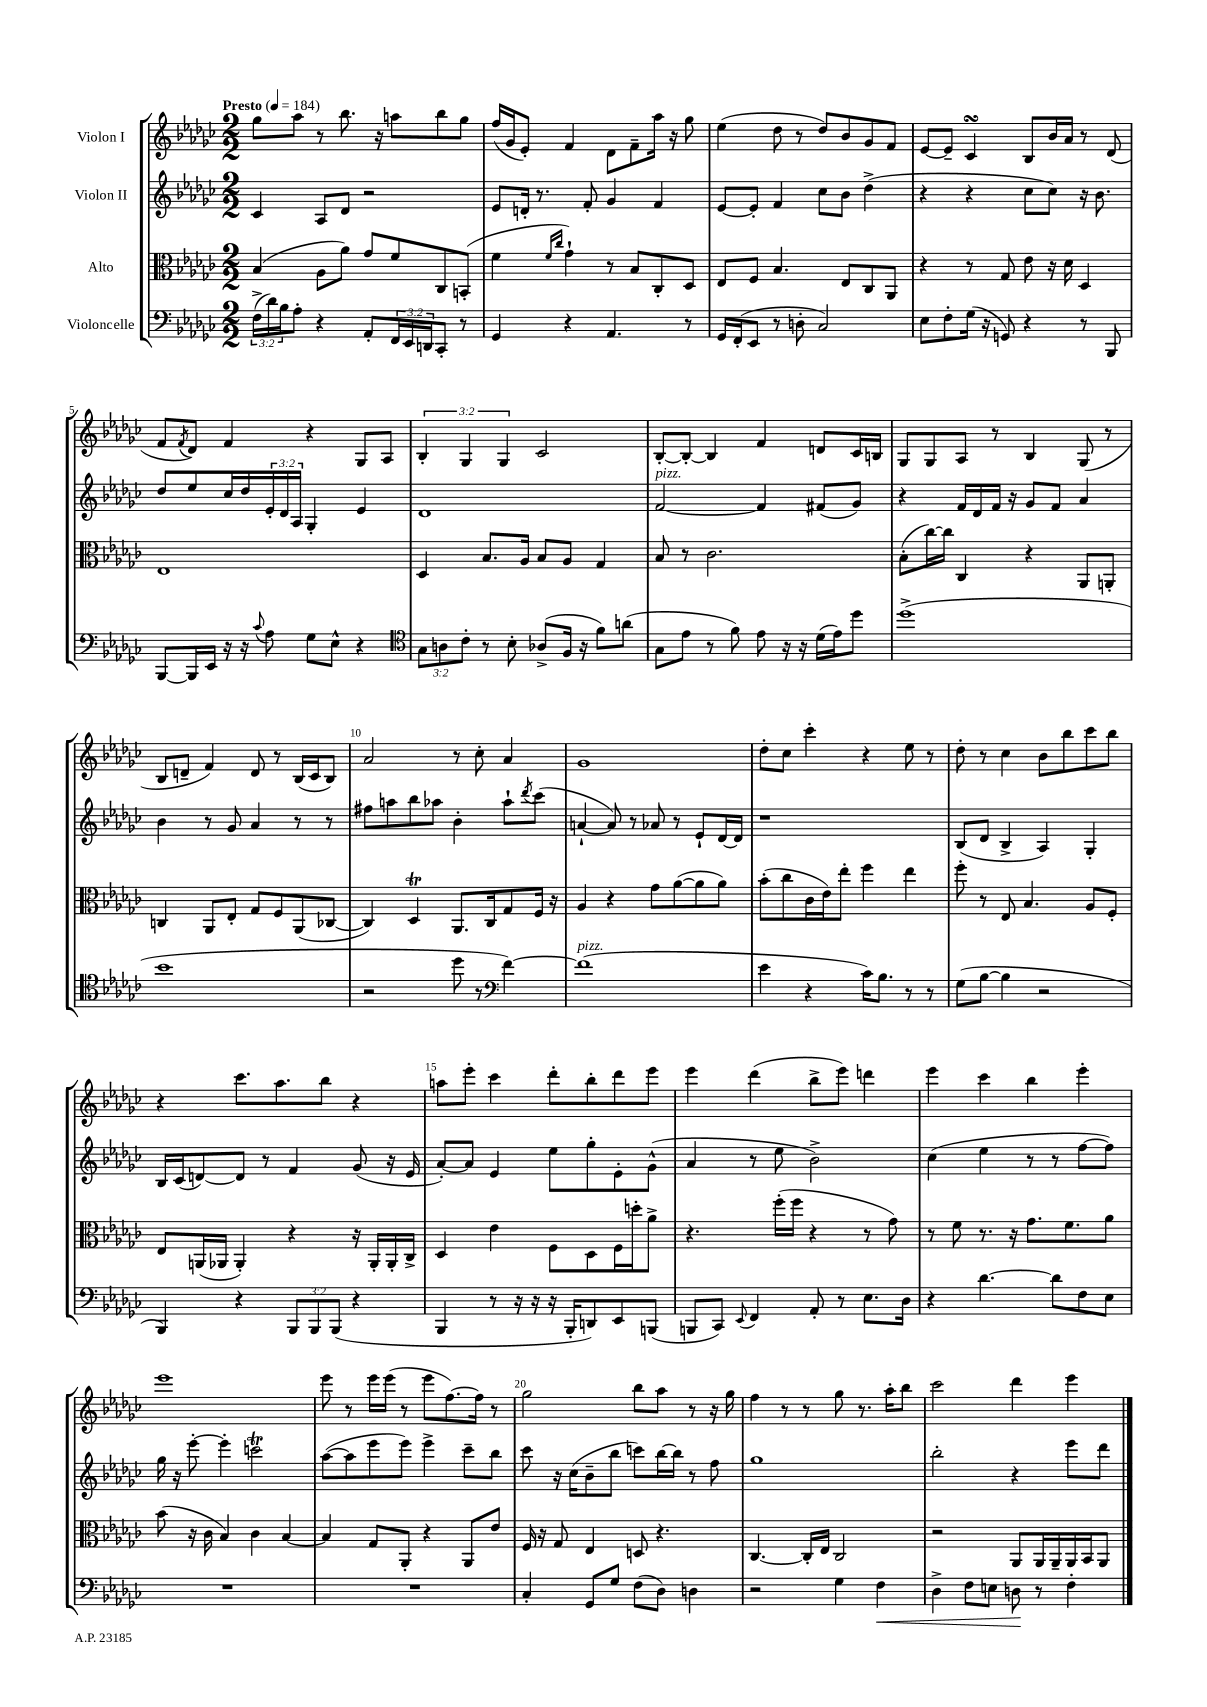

**kern	**dynam	**kern	**kern	**kern
*part4	*part4	*part3	*part2	*part1
*staff4	*staff4	*staff3	*staff2	*staff1
*I"Violoncelle	*	*I"Alto	*I"Violon II	*I"Violon I
*clefF4	*	*clefC3	*clefG2	*clefG2
*k[b-e-a-d-g-c-]	*	*k[b-e-a-d-g-c-]	*k[b-e-a-d-g-c-]	*k[b-e-a-d-g-c-]
*M2/2	*	*M2/2	*M2/2	*M2/2
*MM184	*	*MM184	*MM184	*MM184
=1	=1	=1	=1	=1
!	!	!	!	!LO:TX:a:B:t=Presto
(24F^\LL	.	(4B-/	4c-/	8gg-\L
24d-\)	.	.	.	.
24B-\J	.	.	.	.
8A-'\J	.	.	.	8aa-\J
4r	.	8A-\L	8A-/L	8r
.	.	8a-\J)	8d-/J	8.bb-\
8AA-'/L	.	8g-/L	2r	.
.	.	.	.	16r
24FF/L	.	8f/	.	8aan\L
24EE-/	.	.	.	.
24DDn/J	.	.	.	.
8CC-'/J	.	8C-/	.	8bb-\
8r	.	(8BBn'/J	.	8gg-\J
=2	=2	=2	=2	=2
4GG-/	.	4f\	8e-/L	(16ff/LL
.	.	.	.	16g-/J
.	.	.	16dn'/Jk	8e-'/J)
.	.	.	8.r	.
.	.	16qqf/LL	.	.
.	.	16qqcc-/JJ	.	.
4r	.	4g-`\)	.	4f/
.	.	.	8f'/	.
4.AA-/	.	8r	4g-/	8d-\L
.	.	8B-/L	.	8f~\
.	.	8C-'/	4f/	16aa-\Jk
.	.	.	.	16r
8r	.	8D-/J	.	8gg-\
=3	=3	=3	=3	=3
16GG-/LL	.	8E-/L	[8e-/L	(4ee-\
(16FF'/J	.	.	.	.
8EE-/J	.	8F/J	8e-'/J]	.
8r	.	4.B-/	4f/	8dd-\
8Dn'\	.	.	.	8r
2C-/)	.	.	8cc-\L	8dd-/L)
.	.	8E-/L	8b-\J	8b-/
.	.	8C-/	(4dd-^\	8g-/
.	.	8AA-/J	.	8f/J
=4	=4	=4	=4	=4
8E-\L	.	4r	4r	[8e-/L
8F'\	.	.	.	8e-~/J]
(16G-\Jk	.	8r	4r	4c-sSSs/
16r	.	.	.	.
8GGn/)	.	8G-/	.	.
4r	.	8e-\	8cc-\L	8B-/L
.	.	16r	8cc-\J)	16b-/L
.	.	16d-\	.	16a-/JJ
8r	.	4D-/	16r	8r
.	.	.	8.b-\	.
8BBB-/	.	.	.	(8d-/
!!LO:LB:g=z
=5	=5	=5	=5	=5
[8BBB-/L	.	1E-	8dd-/L	8f/L
.	.	.	.	8qf/
16BBB-/L]	.	.	8ee-/	8d-/J)
16EE-/JJ	.	.	.	.
16r	.	.	16cc-/L	4f/
16r	.	.	16dd-/	.
8qqc-/	.	.	.	.
8A-\	.	.	24e-'/	.
.	.	.	24d-/	.
.	.	.	24A-/JJ	.
8G-\L	.	.	4G-'/	4r
8E-^^\J	.	.	.	.
4r	.	.	4e-/	8G-/L
.	.	.	.	8A-/J
=6	=6	=6	=6	=6
*clefC4	*	*	*	*
12G-\L	.	4D-/	1d-	6B-'/
12An\	.	.	.	.
12c-'\J	.	.	.	6G-/
8r	.	8.B-/L	.	.
.	.	.	.	6G-/
8B-'\	.	.	.	.
.	.	16A-/Jk	.	.
(8A-X^/L	.	8B-/L	.	2c-/
16F/Jk	.	8A-/J	.	.
16r	.	.	.	.
8f\L)	.	4G-/	.	.
(8an\J	.	.	.	.
=7	=7	=7	=7	=7
!	!	!	!LO:TX:a:i:t=pizz.	!
8G-\L	.	8B-/	[2f/	[8B-'/L
8e-\J	.	8r	.	8B-'/J_
8r	.	2.c-\	.	4B-/]
8f\)	.	.	.	.
8e-\	.	.	4f/]	4f/
16r	.	.	.	.
16r	.	.	.	.
(16d-\LL	.	.	(8f#X/L	8dn/L
16e-\J)	.	.	.	.
8dd-\J	.	.	8g-/J)	16c-/L
.	.	.	.	16Bn/JJ
=8	=8	=8	=8	=8
(1dd-^	.	(8B-'\L	4r	8G-/L
.	.	[16cc-\L)	.	8G-/
.	.	16cc-\JJ]	.	.
.	.	4C-/	16f/LL	8A-/J
.	.	.	16d-/	.
.	.	.	16f/JJ	8r
.	.	.	16r	.
.	.	4r	8g-/L	4B-/
.	.	.	8f/J	.
.	.	8AA-/L	4a-/	(8G-/
.	.	8AAn'/J	.	8r
!!LO:LB:g=z
=9	=9	=9	=9	=9
1b-	.	4Cn/	4b-\	8B-/L
.	.	.	.	8dn~/J
.	.	8AA-/L	8r	4f/)
.	.	8E-'/J	8g-/	.
.	.	8G-/L	4a-/	8d/
.	.	8F/	.	8r
.	.	(8AA-/	8r	(16B-/LL
.	.	.	.	16c-/J
.	.	[8C-X/J	8r	8B-/J)
=10	=10	=10	=10	=10
2r	.	4C-/])	8ff#X\L	2a-/
.	.	.	8aan\	.
.	.	4D-T/	8bb-\	.
.	.	.	8aa-X\J	.
8dd-\	.	8.AA-/L	4b-'\	8r
8r	.	.	.	8cc-'\
.	.	16C-/k	.	.
*clefF4	*	*	*	*
[4f\)	.	8G-/	8aa-`\L	4a-/
.	.	.	8qddd-/	.
.	.	16F/Jk	(8ccc-\J	.
.	.	16r	.	.
=11	=11	=11	=11	=11
!LO:TX:a:i:t=pizz.	!	!	!	!
(1f]	.	4A-/	[4an`/	1g-
.	.	4r	8a/])	.
.	.	.	8r	.
.	.	8g-\L	8a-X/	.
.	.	([8a-\	8r	.
.	.	8a-\]	8e-`/L	.
.	.	8a-\J)	[16d-/L	.
.	.	.	16d-/JJ]	.
=12	=12	=12	=12	=12
4e-\	.	(8b-'\L	1r	8dd-'\L
.	.	8cc-\	.	8cc-\J
4r	.	16c-\L	.	4ccc-'\
.	.	16e-\J)	.	.
.	.	8ee-'\J	.	.
16c-\KL)	.	4ff\	.	4r
8.B-\J	.	.	.	.
8r	.	4ee-\	.	8ee-\
8r	.	.	.	8r
=13	=13	=13	=13	=13
(8G-\L	.	8ff'\	(8B-/L	8dd-'\
[8B-\J	.	8r	8d-/J	8r
4B-\]	.	8E-/	4B-^/	4cc-\
.	.	4.B-/	.	.
2r	.	.	4A-/)	8b-\L
.	.	.	.	8bb-\
.	.	8A-/L	4G-'/	8ccc-\
.	.	8F'/J	.	8bb-\J
!!LO:LB:g=z
=14	=14	=14	=14	=14
4BBB-/)	.	8E-/L	16B-/LL	4r
.	.	.	(16c-/J	.
.	.	(16AAn/L	[8dn/)	.
.	.	16AA-X/JJ	.	.
4r	.	4AA-'/)	8d/J]	8.ccc-\L
.	.	.	8r	.
.	.	.	.	8.aa-\
12BBB-/L	.	4r	4f/	.
12BBB-/	.	.	.	.
.	.	.	.	8bb-\J
(12BBB-/J	.	.	.	.
4r	.	16r	(8g-/	4r
.	.	16AA-'/LL	.	.
.	.	16AA-'/	16r	.
.	.	16C-^/JJ	16e-/	.
=15	=15	=15	=15	=15
4BBB-/	.	4D-/	[8a-'/L)	8aan\L
.	.	.	8a-/J]	8eee-'\J
8r	.	4e-\	4e-/	4ccc-\
16r	.	.	.	.
16r	.	.	.	.
16r	.	8F\L	8ee-\L	8ddd-'\L
16BBB-'/KL	.	.	.	.
8DDn/)	.	8D-\	8gg-'\	8bb-'\
8EE-/	.	16F\L	8e-'\	8ddd-\
.	.	16ddn'\J	.	.
(8BBBn/J	.	8a-^\J	(8g-^^\J	8eee-\J
=16	=16	=16	=16	=16
8BBBn/L	.	4.r	4a-/	4eee-\
8CC-/J)	.	.	.	.
8qqEE-/	.	.	.	.
4FF/	.	.	8r	(4ddd-\
.	.	(16ff'\LL	8ee-\	.
.	.	16ff\JJ	.	.
8AA-'/	.	4r	2b-^\)	8bb-^\L
8r	.	.	.	8eee-\J)
8.E-\L	.	8r	.	4dddn\
.	.	8g-\)	.	.
16D-\Jk	.	.	.	.
=17	=17	=17	=17	=17
4r	.	8r	(4cc-\	4eee-\
.	.	8f\	.	.
[4.d-\	.	8.r	4ee-\	4ccc-\
.	.	16r	.	.
.	.	8.g-\L	8r	4bb-\
8d-\L]	.	.	8r	.
.	.	8.f\	.	.
8F\	.	.	[8ff\L	4eee-'\
8E-\J	.	8a-\J	8ff\J])	.
!!LO:LB:g=z
=18	=18	=18	=18	=18
1r	.	(8b-\	16gg-\	1eee-
.	.	.	16r	.
.	.	16r	[8eee-'\	.
.	.	16c-\	.	.
.	.	4B-/)	4eee-'\]	.
.	.	4c-\	2cccnt\	.
.	.	[4B-/	.	.
=19	=19	=19	=19	=19
1r	.	4B-/]	([8aa-\L	8eee-\
.	.	.	8aa-\]	8r
.	.	8G-/L	8eee-\	16eee-\LL
.	.	.	.	(16eee-\JJ
.	.	8AA-'/J	8eee-\J)	8r
.	.	4r	4eee-^\	8eee-\L
.	.	.	.	[8.ff\)
.	.	8AA-/L	8ccc-~\L	.
.	.	.	.	16ff\Jk]
.	.	8e-/J	8bb-\J	8r
=20	=20	=20	=20	=20
4C-'/	.	16F/	8ccc-\	2gg-\
.	.	16r	.	.
.	.	8G-/	16r	.
.	.	.	(16cc-\KL	.
8GG-/L	.	4E-/	8b-~\	.
8G-/J	.	.	8bb-\J	.
(8F\L	.	8Dn/	8cccn\L)	8bb-\L
8D-\J)	.	4.r	[16bb-\L	8aa-\J
.	.	.	16bb-\JJ]	.
4Dn\	.	.	8r	8r
.	.	.	8ff\	16r
.	.	.	.	16gg-\
=21	=21	=21	=21	=21
2r	.	[4.C-/	1gg-	4ff\
.	.	.	.	8r
.	.	16C-'/LL]	.	8r
.	.	16E-/JJ	.	.
4G-\	.	2C-/	.	8gg-\
.	.	.	.	8.r
!	!LO:HP:b	!	!	!
4F\	<	.	.	.
.	.	.	.	16aa-'\KL
.	.	.	.	8bb-\J
=22	=22	=22	=22	=22
4D-^\	.	2r	2bb-'\	2ccc-\
8F\L	.	.	.	.
8En\J	.	.	.	.
8Dn\	.	8AA-/L	4r	4ddd-\
8r	[	16AA-/L	.	.
.	.	16AA-~/	.	.
4F'\	.	16AA-/	8eee-\L	4eee-\
.	.	16BB-/J	.	.
.	.	8AA-/J	8ddd-\J	.
==	==	==	==	==
*-	*-	*-	*-	*-
